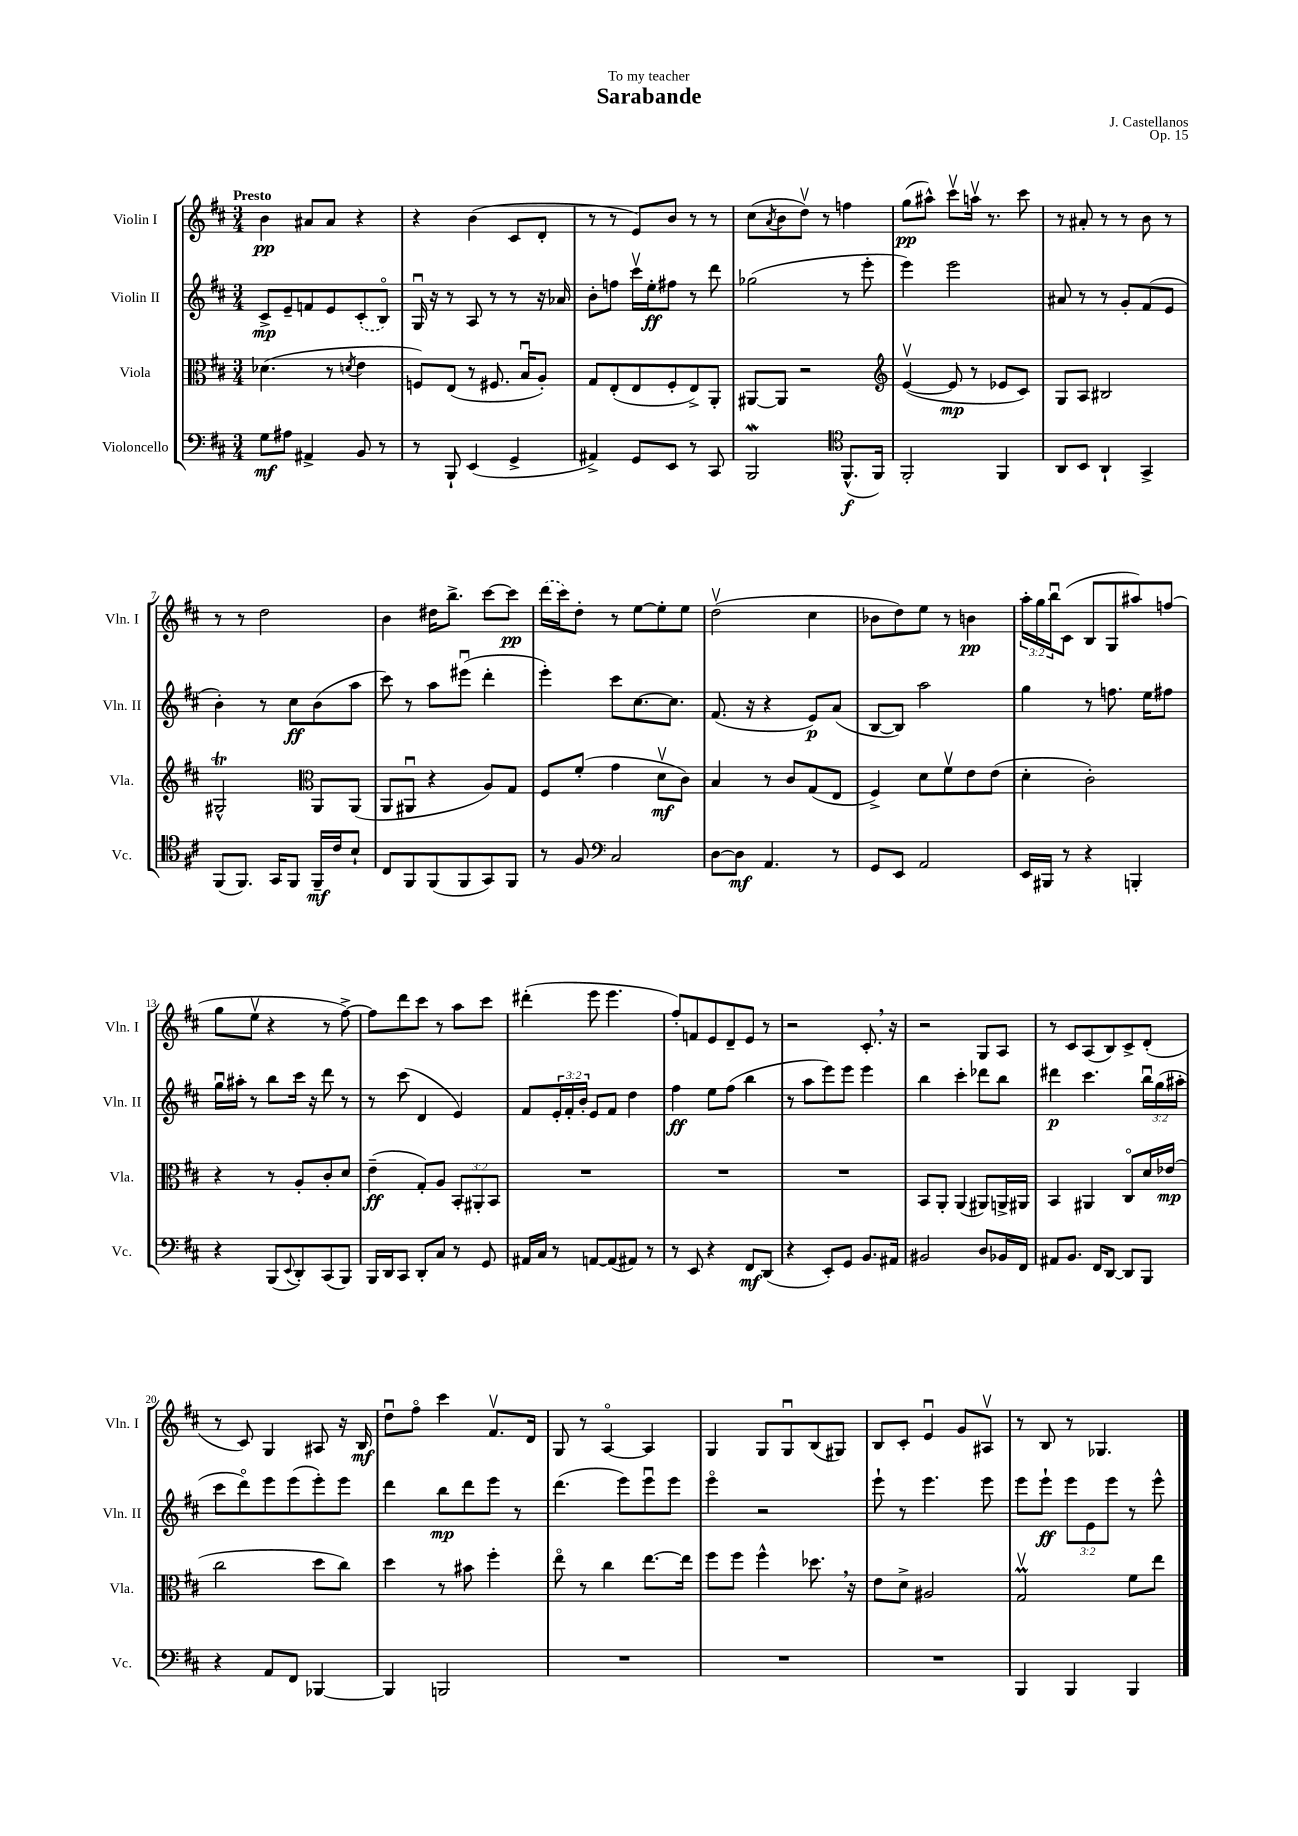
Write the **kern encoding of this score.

**kern	**kern	**kern	**kern
*staff4	*staff3	*staff2	*staff1
*clefF4	*clefC3	*clefG2	*clefG2
*k[f#c#]	*k[f#c#]	*k[f#c#]	*k[f#c#]
*M3/4	*M3/4	*M3/4	*M3/4
8G	(4.d-	8c#^	4b
8A#	.	8e~	.
4AA#^	.	8f	8a#
.	8r	8e	8a#
.	8qd	.	.
8BB	4e	(8c#'	4r
8r	.	8Bo)	.
=	=	=	=
8r	8F)	16Gu	4r
.	.	16r	.
8BBB`	(8E	8r	.
(4EE	8r	8A	(4b
.	8.F#	8r	.
4GG^	.	8r	8c#
.	16Bu	.	.
.	8A')	16r	8d'
.	.	16a-	.
=	=	=	=
4AA#^)	8G	8b'	8r
.	(8E'	8ff	8r
8GG	8E	16ccc#v	8e)
.	.	16ee'	.
8EE	8F#'	8ff#	8b
8r	8E^)	8r	8r
8CC#	8AA'	8ddd	8r
=	=	=	=
2BBB	[8AA#	(2gg-	(8cc#
.	.	.	8qa
.	8AA#]	.	8b
.	2r	.	8ddv)
.	.	.	8r
*clefC4	*	*	*
(8.FF#^^	.	8r	4ff
.	.	8eee'	.
16FF#)	.	.	.
=	=	=	=
*	*clefG2	*	*
2FF#'	([4ev	4eee)	(8gg
.	.	.	8aa#^^)
.	8e]	2eee	8ccc#v
.	8r	.	16aav
.	.	.	8.r
4FF#	8e-	.	.
.	8c#)	.	8ccc#
=	=	=	=
8AA	8G	8a#	8r
8BB	8A	8r	8a#'
4AA`	2B#	8r	8r
.	.	8g'	8r
4GG^	.	(8f#	8b
.	.	8e	8r
=	=	=	=
(8FF#	2G#^^	4b')	8r
8.FF#)	.	.	8r
.	.	8r	2dd
16GG	.	.	.
8FF#	.	8cc#	.
*	*clefC3	*	*
16FF#~	8AA	(8b	.
16c#	.	.	.
8B`	(8AA	8aa	.
=	=	=	=
8C#	8AA	8ccc#)	4b
8FF#	8AA#u	8r	.
(8FF#	4r	8aa	16dd#
.	.	.	8.bb^
8FF#	.	(8eee#u	.
8GG)	8A)	4ddd'	[8ccc#
8FF#	8G	.	8ccc#]
=	=	=	=
8r	8F#	4eee')	(16ddd
.	.	.	16ccc#)
8F#	(8f#'	.	8dd'
*clefF4	*	*	*
2C#	4g	8ccc#	8r
.	.	[8.cc#	[8ee
.	8dv	.	8ee']
.	.	8.cc#]	.
.	8c#)	.	8ee
=	=	=	=
[8D	4B	(8.f#	(2ddv
8D]	.	.	.
.	.	16r	.
4.AA	8r	4r	.
.	8c#	.	.
.	(8G	8e)	4cc#
8r	8E	(8a	.
=	=	=	=
8GG	4F#^)	[8B	8b-
8EE	.	8B])	8dd)
2AA	8d	2aa	8ee
.	8f#v	.	8r
.	8e	.	4b
.	(8e	.	.
=	=	=	=
16EE	4d'	4gg	24aa'
.	.	.	24gg
16BBB#	.	.	.
.	.	.	24bbu
8r	.	.	(8c#
4r	2c#')	8r	8B
.	.	8.ff	8G
4BBB'	.	.	8aa#)
.	.	16ee	.
.	.	8ff#	(8ff
=	=	=	=
4r	4r	16ggu	8gg
.	.	16aa#'	.
.	.	8r	8eev
(8BBB	8r	8bb	4r
8qqEE	.	.	.
8DD')	8A'	16ccc#	.
.	.	16r	.
(8CC#	8c#'	8ddd	8r
8BBB)	8d	8r	[8ff#^)
=	=	=	=
16BBB	(4e~	8r	8ff#]
16DD	.	.	.
8CC#	.	(8ccc#	8ddd
8DD'	8G')	4d	8ccc#
8C#	8A	.	8r
8r	12BB'	4e)	8aa
.	12AA#'	.	.
8GG	.	.	8ccc#
.	12BB	.	.
=	=	=	=
16AA#	2.r	8f#	(4ddd#'
16C#	.	.	.
8r	.	24e'	.
.	.	24f#'	.
.	.	24b'	.
[8AA	.	8e	8eee
(8AA]	.	8f#	4.eee
8AA#)	.	4dd	.
8r	.	.	.
=	=	=	=
8r	2.r	4ff#	8ff#')
8EE	.	.	8f
4r	.	8ee	8e
.	.	(8ff#	8d~
8FF#	.	4bb	8e
(8DD	.	.	8r
=	=	=	=
4r	2.r	8r	2r
.	.	8aa	.
8EE')	.	8eee)	.
8GG	.	8eee	.
8.BB	.	4eee	8.c#'
16AA#	.	.	16r
=	=	=	=
2BB#	8BB	4bb	2r
.	8AA'	.	.
.	(4AA	4ccc#'	.
8D	8AA#)	8ddd-	8G
16BB-	16AA^	8bb	8A
16FF#	16AA#	.	.
=	=	=	=
8AA#	4BB	4ddd#	8r
8.BB	.	.	8c#
.	4AA#	4.ccc#	(8A
16FF#	.	.	.
[8DD	.	.	8B)
8DD]	8C#o	.	8c#^
8BBB	16d	24bbu	(8d'
.	.	(24gg	.
.	(16e-	.	.
.	.	24aa#'	.
=	=	=	=
4r	2cc#	8ccc#	8r
.	.	8dddo)	8c#)
8AA	.	8eee	4G
8FF#	.	(8eee	.
[4BBB-	8dd	8eee')	8A#
.	8cc#)	8eee	16r
.	.	.	16B
=	=	=	=
4BBB-]	4dd	4ddd	8ddu
.	.	.	8ff#o
2BBB	8r	8bb	4ccc#
.	8b#	8ddd	.
.	4ff#'	8eee	8.f#v
.	.	8r	.
.	.	.	16d
=	=	=	=
2.r	8eeo	(4.ddd	8G
.	8r	.	8r
.	4cc#	.	[4Ao
.	.	8eee)	.
.	[8.ee	8eeeu	4A]
.	.	8eee	.
.	16ee]	.	.
=	=	=	=
2.r	8ff#	4eeeo	4G
.	8ff#	.	.
.	4ff#^^	2r	8G
.	.	.	8Gu
.	8.dd-	.	(8B
.	.	.	8G#)
.	16r	.	.
=	=	=	=
2.r	8e	8eee`	8B
.	8d^	8r	8c#'
.	2A#	4.eee	4eu
.	.	.	8g
.	.	8eee	8A#v
=	=	=	=
4BBB	2Gv	8eee	8r
.	.	8eee`	8B
4BBB	.	12eee	8r
.	.	12e	.
.	.	.	4.G-
.	.	12eee	.
4BBB	8f#	8r	.
.	8ee	8eee^^	.
==	==	==	==
*-	*-	*-	*-
